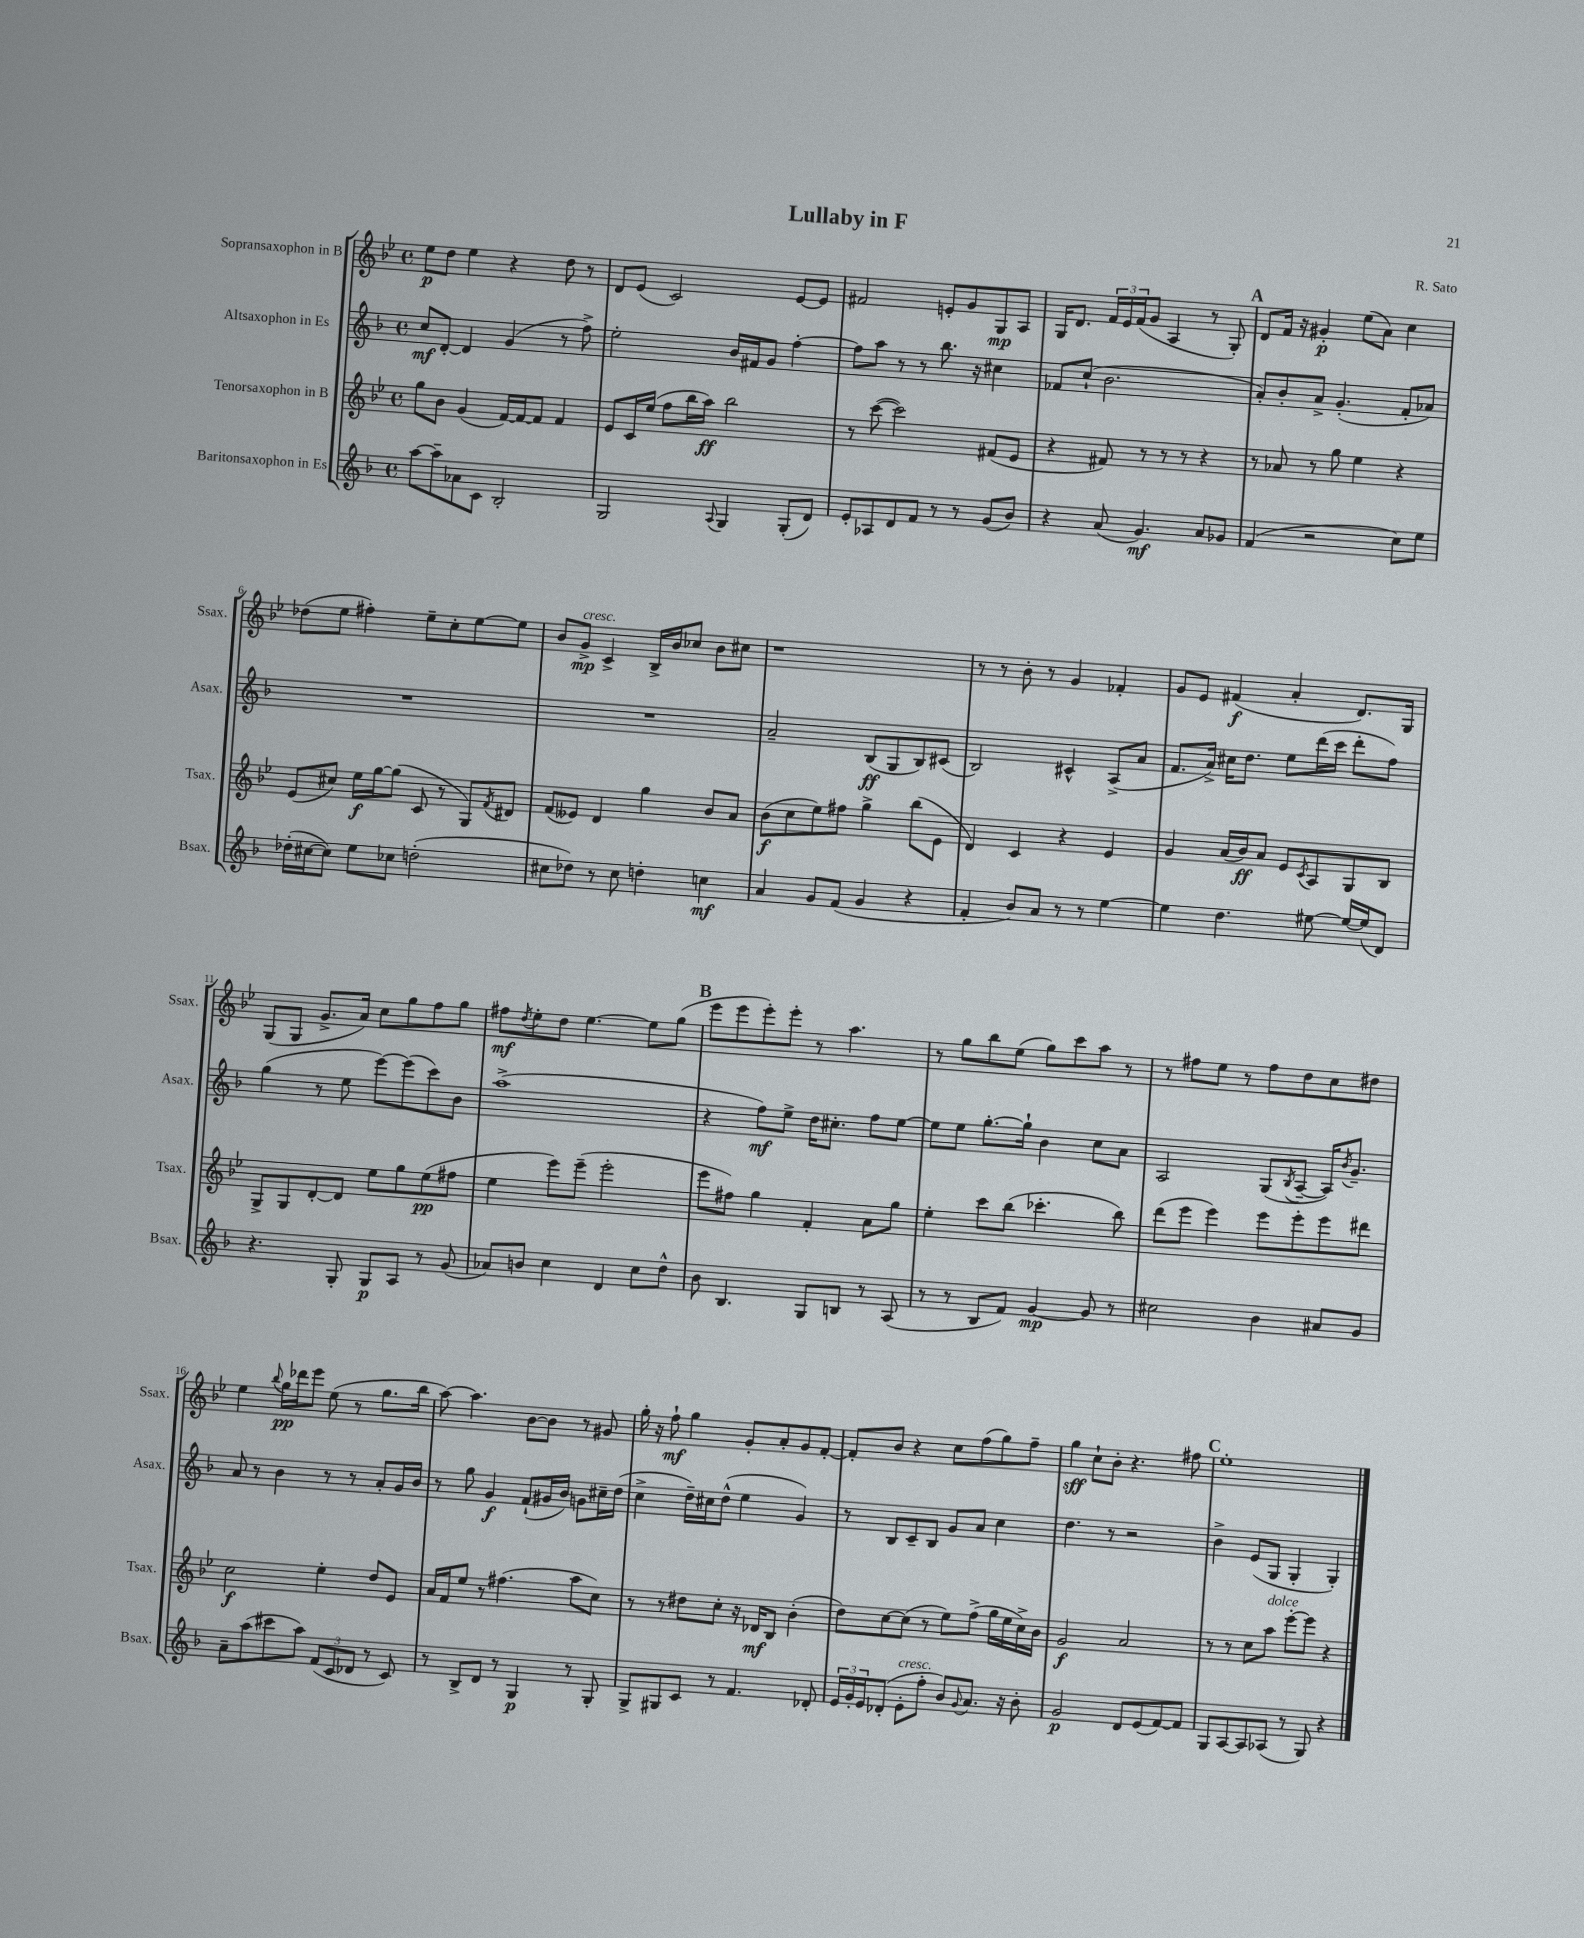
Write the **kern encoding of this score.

**kern	**dynam	**kern	**dynam	**kern	**dynam	**kern	**dynam
*part4	*part4	*part3	*part3	*part2	*part2	*part1	*part1
*staff4	*staff4	*staff3	*staff3	*staff2	*staff2	*staff1	*staff1
*I"Baritonsaxophon in Es	*	*I"Tenorsaxophon in B	*	*I"Altsaxophon in Es	*	*I"Sopransaxophon in B	*
*I'Bsax.	*	*I'Tsax.	*	*I'Asax.	*	*I'Ssax.	*
*clefG2	*	*clefG2	*	*clefG2	*	*clefG2	*
*k[b-]	*	*k[b-e-]	*	*k[b-]	*	*k[b-e-]	*
*M4/4	*	*M4/4	*	*M4/4	*	*M4/4	*
*met(c)	*	*met(c)	*	*met(c)	*	*met(c)	*
=1	=1	=1	=1	=1	=1	=1	=1
[8aa\L	.	8gg\L	.	8cc/L	mf	8ee-\L	p
8aa~\]	.	8b-\J	.	[8d'/J	.	8dd\J	.
8a-X\	.	(4g/	.	4d/]	.	4ee-\	.
8c\J	.	.	.	.	.	.	.
2B-'/	.	[16f/LL)	.	(4g/	.	4r	.
.	.	16f/J_	.	.	.	.	.
.	.	8f/J]	.	.	.	.	.
.	.	4f/	.	8r	.	8dd\	.
.	.	.	.	8ff^\)	.	8r	.
=2	=2	=2	=2	=2	=2	=2	=2
2G/	.	8e-/L	.	2ee'\	.	8d/L	.
.	.	16c/L	.	.	.	(8e-/J	.
.	.	(16ee-/JJ	.	.	.	.	.
.	.	8ff\L	.	.	.	2c/)	.
.	.	16bb-\L	.	.	.	.	.
.	.	16aa\JJ)	ff	.	.	.	.
8qqA/	.	.	.	.	.	.	.
4G/	.	2bb-\	.	16b-/LL	.	.	.
.	.	.	.	16f#X/J	.	.	.
.	.	.	.	8g/J	.	.	.
(8G'/L	.	.	.	[4ff'\	.	[8e-/L	.
8d/J)	.	.	.	.	.	8e-/J]	.
=3	=3	=3	=3	=3	=3	=3	=3
8e'/L	.	8r	.	8ff\L]	.	2f#X/	.
8A-X/	.	([8ccc\	.	8aa\J	.	.	.
8d/	.	2ccc\])	.	8r	.	.	.
8f/J	.	.	.	8r	.	.	.
8r	.	.	.	8.bb-\	.	8en'/L	.
8r	.	.	.	.	.	8g/	.
.	.	.	.	16r	.	.	.
(8g/L	.	(8f#X/L	.	4cc#X\	.	8G/	mp
8b-/J)	.	8e-/J	.	.	.	8A/J	.
=4	=4	=4	=4	=4	=4	=4	=4
4r	.	4r	.	8f-X/L	.	16G/KL	.
.	.	.	.	.	.	8.d/J	.
.	.	.	.	(8cc`/J	.	.	.
(8a/	.	8f#X/)	.	2.b-\	.	24f/LL	.
.	.	.	.	.	.	24e-/	.
.	.	.	.	.	.	(24f/J	.
4.g/)	mf	8r	.	.	.	8g/J	.
.	.	8r	.	.	.	4A/	.
.	.	8r	.	.	.	.	.
8a/L	.	4r	.	.	.	8r	.
8g-X/J	.	.	.	.	.	8G'/)	.
!!LO:REH:place=s1:t=A
=5	=5	=5	=5	=5	=5	=5	=5
(4f/	.	8r	.	8a'/L)	.	8d/L	.
.	.	8a-X/	.	8b-'/	.	16f/Jk	.
.	.	.	.	.	.	16r	.
2r	.	8r	.	8a^/J	.	4g#X'/	p
.	.	8gg\	.	(4.g'/	.	.	.
.	.	4ee-\	.	.	.	(8ee-\L	.
.	.	.	.	.	.	8a\J)	.
8cc\L)	.	4r	.	8f'/L	.	4cc\	.
8ee\J	.	.	.	8a-X/J)	.	.	.
!!LO:LB:g=z
=6	=6	=6	=6	=6	=6	=6	=6
(16dd-X'\LL	.	(8e-/L	.	1r	.	(8dd-X\L	.
[16cc#X\J	.	.	.	.	.	.	.
8cc#\J])	.	8cc#X/J)	.	.	.	8ee-\J	.
8ee\L	.	16ee-\LL	f	.	.	4ff#X'\)	.
.	.	[16gg\J	.	.	.	.	.
8cc-X\J	.	(8gg\J]	.	.	.	.	.
(2ddn'\	.	8c/	.	.	.	8ee-~\L	.
.	.	8r	.	.	.	8cc'\	.
.	.	8G/L)	.	.	.	[8ee-\	.
.	.	8qf/	.	.	.	.	.
.	.	8d#X/J	.	.	.	8ee-\J]	.
=7	=7	=7	=7	=7	=7	=7	=7
8cc#X\L	.	(8f/L	.	1r	.	8b-/L	.
!	!	!	!	!	!	!LO:TX:a:i:t=cresc.	!
8dd-X\J)	.	8e--X/J)	.	.	.	8g^/J	mp
8r	.	4d/	.	.	.	4c^/	.
8cc#\	.	.	.	.	.	.	.
4ddn'\	.	4gg\	.	.	.	16B-^/LL	.
.	.	.	.	.	.	16b-/J	.
.	.	.	.	.	.	8cc-X/J	.
4ccn\	mf	8b-/L	.	.	.	8b-\L	.
.	.	8a/J	.	.	.	8cc#X\J	.
=8	=8	=8	=8	=8	=8	=8	=8
4a/	.	(8b-\L	f	2a~/	.	1r	.
.	.	8cc\	.	.	.	.	.
8g/L	.	8ee-\)	.	.	.	.	.
(8f/J	.	8ff#X\J	.	.	.	.	.
4g/	.	4gg^\	.	(8B-/L	ff	.	.
.	.	.	.	8G/	.	.	.
4r	.	(8bb-\L	.	8B-/)	.	.	.
.	.	8e-\J	.	(8c#X/J	.	.	.
=9	=9	=9	=9	=9	=9	=9	=9
4f'/	.	4d/)	.	2B-/)	.	8r	.
.	.	.	.	.	.	8r	.
8b-/L)	.	4c/	.	.	.	8b-'\	.
8a/J	.	.	.	.	.	8r	.
8r	.	4r	.	4c#X^^/	.	4g/	.
8r	.	.	.	.	.	.	.
[4ee\	.	4e-/	.	(8A^/L	.	4f-X'/	.
.	.	.	.	8a/J	.	.	.
=10	=10	=10	=10	=10	=10	=10	=10
4ee\]	.	4g/	.	8.f/L	.	8g/L	.
.	.	.	.	.	.	8e-/J	.
.	.	.	.	16a^/Jk)	.	.	.
4.dd\	.	(16a/LL	.	16cc#X\KL	.	(4f#X/	f
.	.	16b-/J)	ff	8.dd\J	.	.	.
.	.	8a/J	.	.	.	.	.
.	.	8e-/L	.	8ee\L	.	4a'/	.
.	.	8qc/	.	.	.	.	.
[8ee#X\	.	8A/	.	(16ddd\L	.	.	.
.	.	.	.	16ccc\JJ	.	.	.
16ee#/LL_	.	8G/	.	8ddd'\L	.	8.d/L)	.
(16ee#/J]	.	.	.	.	.	.	.
8d/J)	.	8B-/J	.	8ff\J)	.	.	.
.	.	.	.	.	.	16G/Jk	.
!!LO:LB:g=z
=11	=11	=11	=11	=11	=11	=11	=11
4.r	.	8G^/L	.	(4gg\	.	(8G/L	.
.	.	8G/	.	.	.	8G/J	.
.	.	[8d'/	.	8r	.	8.g^/L	.
8G'/	.	8d/J]	.	8ee\	.	.	.
.	.	.	.	.	.	16a/Jk)	.
8G/L	p	8ee-\L	.	[8eee\L)	.	8cc\L	.
8A/J	.	8gg\	.	(8eee\]	.	8gg\	.
8r	.	(8ee-\	pp	8ccc\)	.	8ff\	.
(8g/	.	8ff#X\J	.	8b-\J	.	8gg\J	.
=12	=12	=12	=12	=12	=12	=12	=12
8a-X/L)	.	4ee-\	.	(1aa^	.	8ff#X\L	mf
.	.	.	.	.	.	8qdd/	.
8bn/J	.	.	.	.	.	8ee-'\	.
4cc\	.	8eee-\L)	.	.	.	8dd\J	.
.	.	(8eee-~\J	.	.	.	[4.ee-\	.
4d/	.	2eee-'\	.	.	.	.	.
8cc\L	.	.	.	.	.	8ee-\L]	.
8dd^^\J	.	.	.	.	.	(8gg\J	.
!!LO:REH:place=s1:t=B
=13	=13	=13	=13	=13	=13	=13	=13
8b-\	.	8eee-\L	.	4r	.	8eee-\L	.
4.B-/	.	8ff#X\J)	.	.	.	8eee-\	.
.	.	4gg\	.	8ff\L)	mf	8eee-'\)	.
.	.	.	.	8ee^\J	.	8eee-'\J	.
8G/L	.	4f'/	.	16dd\KL	.	8r	.
.	.	.	.	8.cc#X'\J	.	.	.
8Bn/J	.	.	.	.	.	4.aa\	.
8r	.	8a\L	.	8ff\L	.	.	.
(8A/	.	8gg\J	.	[8ee\J	.	.	.
=14	=14	=14	=14	=14	=14	=14	=14
8r	.	4ee-'\	.	8ee\L]	.	8r	.
8r	.	.	.	8ee\J	.	8gg\L	.
8B-/L	.	8ccc\L	.	[8.gg'\L	.	8bb-\	.
8f/J)	.	(8bb-\J	.	.	.	(8ee-\J	.
.	.	.	.	16gg`\Jk]	.	.	.
[4g/	mp	4.ccc-X'\	.	4b-\	.	8gg\L)	.
.	.	.	.	.	.	8ccc\	.
8g/]	.	.	.	8cc\L	.	8aa\J	.
8r	.	8bb-\)	.	8a\J	.	8r	.
=15	=15	=15	=15	=15	=15	=15	=15
2cc#X\	.	(8ddd\L	.	2A/	.	8r	.
.	.	8eee-\J	.	.	.	8ff#X\L	.
.	.	4eee-\)	.	.	.	8ee-\J	.
.	.	.	.	.	.	8r	.
4b-\	.	8eee-\L	.	(8G/L	.	8ff#\L	.
.	.	.	.	8qB-/	.	.	.
.	.	8eee-'\	.	[8A~/J	.	8dd\	.
8a#X/L	.	8eee-\	.	16A/KL])	.	8cc\	.
.	.	.	.	8qb-/	.	.	.
.	.	.	.	8.g~/J	.	.	.
8g/J	.	8ddd#X\J	.	.	.	8dd#X\J	.
!!LO:LB:g=z
=16	=16	=16	=16	=16	=16	=16	=16
8a~\L	.	2cc\	f	8a/	.	4ee-\	.
(8aa\	.	.	.	8r	.	.	.
.	.	.	.	.	.	8qqbb-/	.
8ccc#X\	.	.	.	4b-\	.	16gg\LL	pp
.	.	.	.	.	.	16ddd-X\J	.
8aa\J)	.	.	.	.	.	8eee-\J	.
(12f/L	.	4ee-'\	.	8r	.	(8ee-\	.
12c/	.	.	.	.	.	.	.
.	.	.	.	8r	.	8r	.
12d-X/J	.	.	.	.	.	.	.
8r	.	8dd/L	.	8a'/L	.	8.gg\L	.
8c/)	.	8e-/J	.	16g/L	.	.	.
.	.	.	.	16b-/JJ	.	16bb-\Jk	.
=17	=17	=17	=17	=17	=17	=17	=17
8r	.	16a/LL	.	8r	.	[8aa\)	.
.	.	16f/J	.	.	.	.	.
8B-^/L	.	8ee-/J	.	8gg\	.	4.aa\]	.
8d/J	.	8r	.	4g/	f	.	.
8r	.	(4.ff#X\	.	.	.	.	.
4G/	p	.	.	(8f`/L	.	[8b-\L	.
.	.	.	.	16g#X/L	.	8b-\J]	.
.	.	.	.	16b-/JJ)	.	.	.
8r	.	8aa\L	.	8gn\L	.	8r	.
8G'/	.	8cc\J)	.	16cc#X~\L	.	8g#X/	.
.	.	.	.	(16dd\JJ	.	.	.
=18	=18	=18	=18	=18	=18	=18	=18
8G^/L	.	8r	.	4cc^\	.	16gg'\	.
.	.	.	.	.	.	16r	.
8G#X/	.	8r	.	.	.	8ff`\	mf
8c/J	.	8dd#X\L	.	16dd~\LL)	.	4gg\	.
.	.	.	.	16cc#X\J	.	.	.
8r	.	8cc'\J	.	(8dd^^\J	.	.	.
4.f/	.	16r	.	4ee\	.	8g'/L	.
.	.	16d-X/KL	mf	.	.	.	.
.	.	8B-/J	.	.	.	8a'/	.
.	.	(4b-'\	.	4g/)	.	8g/	.
8d-X'/	.	.	.	.	.	[8f'/J	.
=19	=19	=19	=19	=19	=19	=19	=19
24e/LL	.	8dd\L)	.	8r	.	8f'/L]	.
24g'/	.	.	.	.	.	.	.
24e/J	.	.	.	.	.	.	.
(8d-X'/J	.	[8cc\	.	8B-/L	.	8b-/J	.
!LO:TX:a:i:t=cresc.	!	!	!	!	!	!	!
8e'\L	.	(8cc\J]	.	8c~/	.	4r	.
8ff'\J	.	8r	.	8B-/J	.	.	.
8b-/L)	.	8ee-\L)	.	8g/L	.	8cc\L	.
8qqg/	.	.	.	.	.	.	.
8.a/J	.	(8ff^\J	.	8a/J	.	(8ff\	.
.	.	16gg\LL	.	4cc\	.	8gg\)	.
16r	.	16ee-\	.	.	.	.	.
8b-'\	.	16cc^\)	.	.	.	8ff~\J	.
.	.	16b-\JJ	.	.	.	.	.
=20	=20	=20	=20	=20	=20	=20	=20
2g/	p	2g/	f	4.dd\	.	4gg\	sff
.	.	.	.	.	.	8cc`\L	.
.	.	.	.	8r	.	8b-'\J	.
8d/L	.	2a/	.	2r	.	4.r	.
(8e/	.	.	.	.	.	.	.
[8f/)	.	.	.	.	.	.	.
8f/J]	.	.	.	.	.	8ff#X\	.
!!LO:REH:place=s1:t=C
=21	=21	=21	=21	=21	=21	=21	=21
8G/L	.	8r	.	4b-^\	.	1ee-'	.
[8A/	.	8r	.	.	.	.	.
8A/]	.	8cc\L	.	(8e/L	.	.	.
!	!	!LO:TX:a:i:t=dolce	!	!	!	!	!
(8A-X/J	.	8aa\J	.	8G/J	.	.	.
8r	.	[8eee-'\L	.	4G'/	.	.	.
8G/)	.	8eee-\J]	.	.	.	.	.
4r	.	4r	.	4G'/)	.	.	.
==	==	==	==	==	==	==	==
*-	*-	*-	*-	*-	*-	*-	*-
